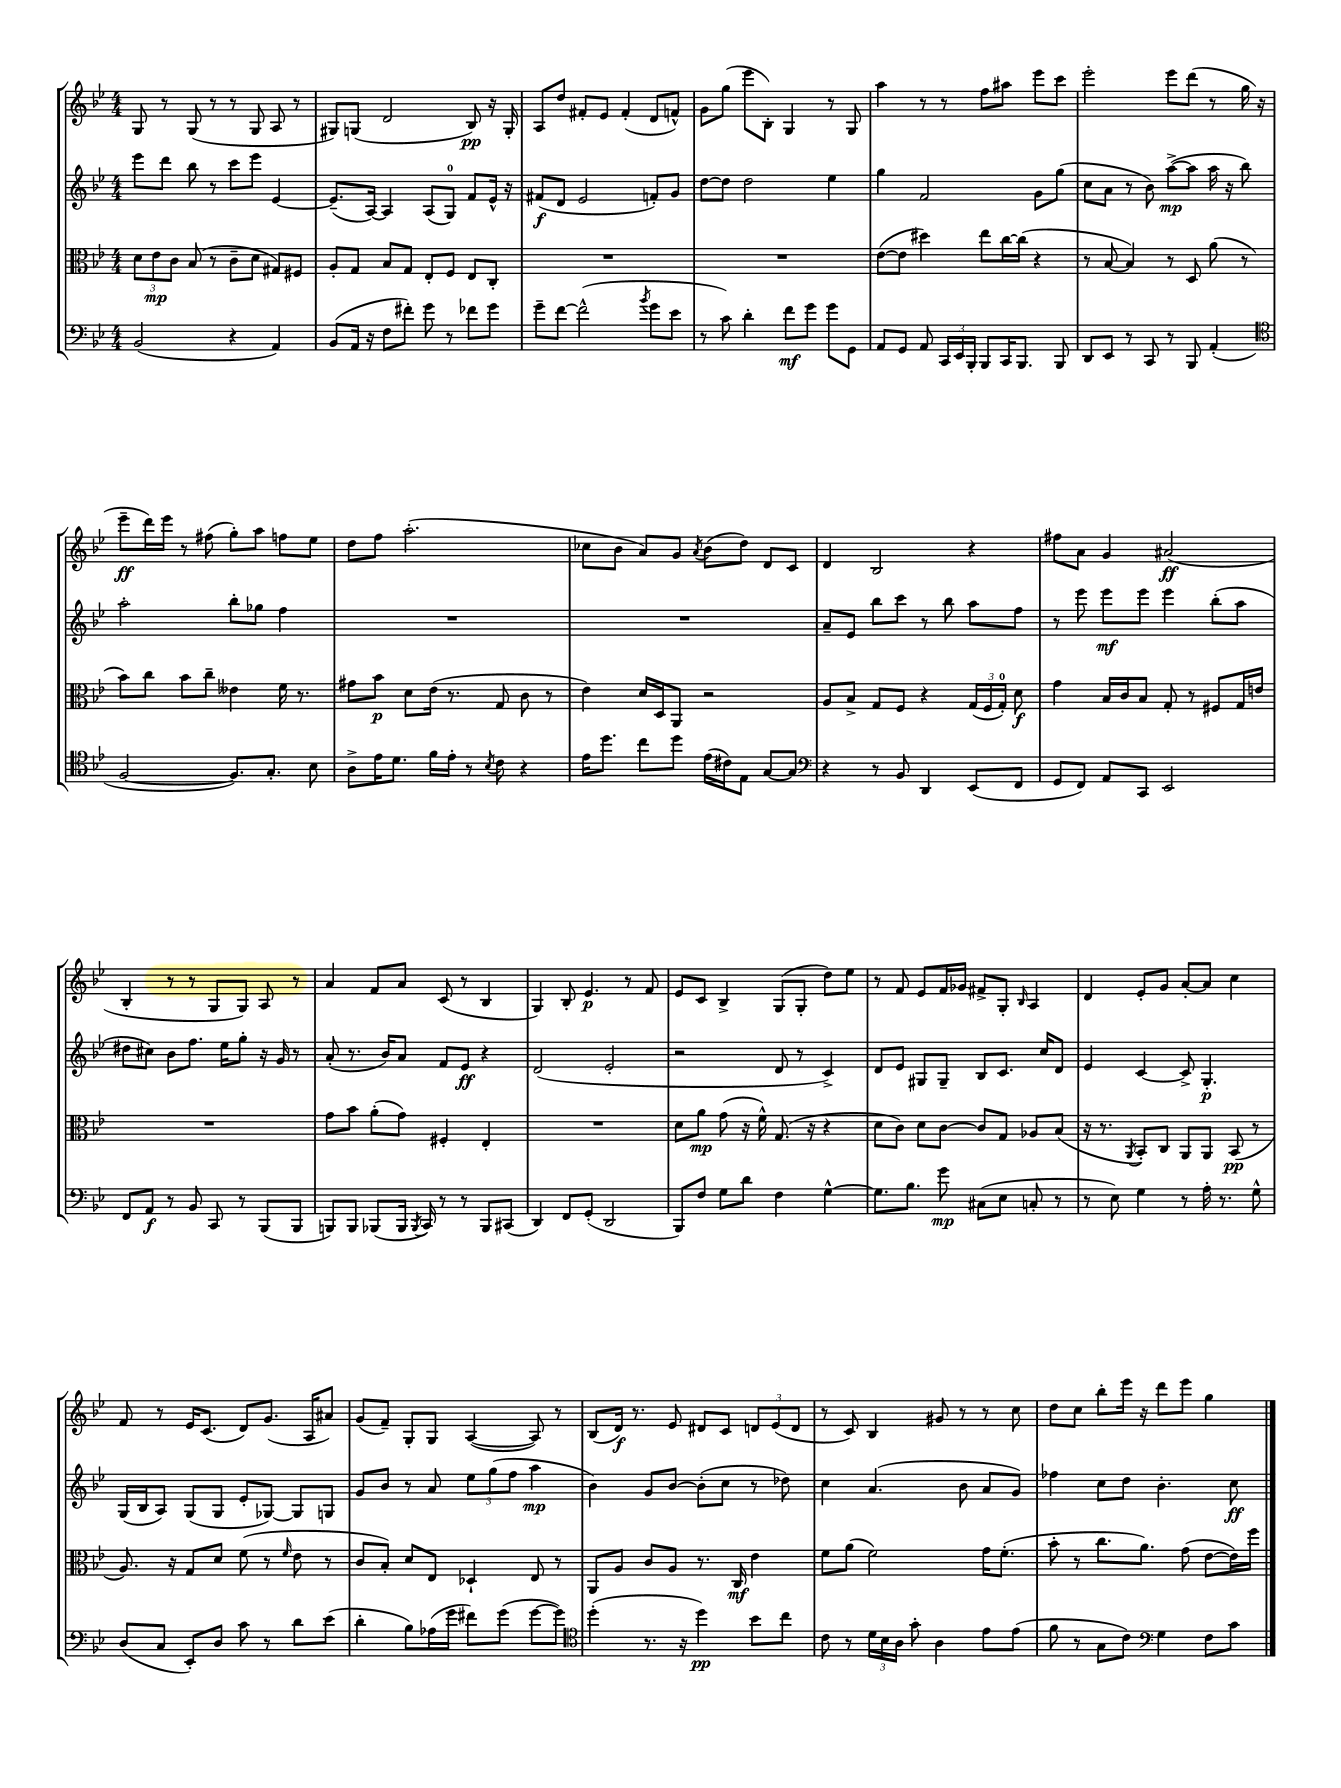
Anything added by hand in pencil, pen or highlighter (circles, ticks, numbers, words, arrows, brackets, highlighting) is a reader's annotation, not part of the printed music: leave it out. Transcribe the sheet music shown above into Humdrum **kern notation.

**kern	**kern	**kern	**kern
*staff4	*staff3	*staff2	*staff1
*clefF4	*clefC3	*clefG2	*clefG2
*k[b-e-]	*k[b-e-]	*k[b-e-]	*k[b-e-]
*M4/4	*M4/4	*M4/4	*M4/4
(2BB-/	12d\L	8eee-\L	8G/
.	12e-\	.	.
.	.	8ddd\J	8r
.	12c\J	.	.
.	(8B-/	8bb-\	(8G/
.	8r	8r	8r
4r	8c~\L	8ccc\L	8r
.	8d\J	8eee-\J	8G/
4AA/)	8G#/L)	[4e-/	8A/
.	8F#/J	.	8r
=	=	=	=
(8BB-/L	8A'/L	(8.e-~/]L	8G#/L)
16AA/Jk	8G/J	.	(8G/J
16r	.	[16A/Jk)	.
8F\L	8B-/L	4A/]	2d/
8f#'\J)	8G/J	.	.
8g\	8E-'/L	(8A/L	.
8r	8F/J	8G/J)	.
8f-\L	8E-/L	8f/L	8B-/)
8g\J	8C'/J	16e-^^/Jk	16r
.	.	16r	16G'/
=	=	=	=
8g~\L	1r	(8f#/L	8A/L
[8f\J	.	8d/J	8dd/J
(2f^^\]	.	2e-/	8f#'/L
.	.	.	8e-/J
.	.	.	(4f#'/
8qb-/	.	.	.
8g\L	.	8f'/L)	8d/L
8e-\J	.	8g/J	8f^^/J)
=	=	=	=
8r	1r	[8dd\L	8g\L
8c\)	.	8dd\]J	(8gg\J
4d'\	.	2dd\	8eee-\L
.	.	.	8B-'\J)
8f\L	.	.	4G/
8g\J	.	.	.
8g\L	.	4ee-\	8r
8GG\J	.	.	8G/
=	=	=	=
8AA/L	([8e-\L	4gg\	4aa\
8GG/J	8e-\]J	.	.
8AA/	4dd#\)	2f/	8r
24CC/LL	.	.	8r
24EE-/	.	.	.
24BBB-'/JJ	.	.	.
8BBB-/L	8ee-\L	.	8ff\L
16CC/K	[16cc\L	.	8aa#\J
8.BBB-/J	(16cc\]JJ	.	.
.	4r	8g\L	8eee-\L
8BBB-/	.	(8gg\J	8ccc\J
=	=	=	=
8DD/L	8r	8cc\L	2eee-'\
8EE-/J	[8B-/	8a\J	.
8r	4B-/])	8r	.
8CC/	.	8b-\)	.
8r	8r	([8aa^\L	8eee-\L
8BBB-/	8D/	8aa\]J	(8ddd\J
(4AA'/	(8a\	16aa\	8r
.	.	16r	.
.	8r	8bb-\)	16gg\
.	.	.	16r
=	=	=	=
*clefC4	*	*	*
[2F/	8b-\L)	2aa'\	8eee-~\L
.	8cc\J	.	16ddd\L)
.	.	.	16eee-\JJ
.	8b-\L	.	8r
.	8cc~\J	.	(8ff#\
8.F/]L)	4e--\	8bb-'\L	8gg'\L)
.	.	8gg-\J	8aa\J
8.G'/J	.	.	.
.	16f\	4ff\	8ff\L
.	8.r	.	.
8B-\	.	.	8ee-\J
=	=	=	=
8A^\L	8g#\L	1r	8dd\L
16e-\K	8b-\J	.	8ff\J
8.d\J	.	.	.
.	8d\L	.	(2.aa'\
16f\LL	(16e-\Jk	.	.
16e-'\JJ	8.r	.	.
8r	.	.	.
8qB-/	.	.	.
8c\	8G/	.	.
4r	8c\	.	.
.	8r	.	.
=	=	=	=
16e-\LK	4e-\)	1r	8cc-\L
8.dd\J	.	.	.
.	.	.	8b-\J
8cc\L	16d/LL	.	8a/L)
.	16D/J	.	.
8dd\J	8AA/J	.	8g/J
.	.	.	8qa/
(16e-\LL	2r	.	(8b-\L
16c#\J)	.	.	.
8E-\J	.	.	8dd\J)
[8G/L	.	.	8d/L
8G/]J	.	.	8c/J
=	=	=	=
*clefF4	*	*	*
4r	8A/L	8a~/L	4d/
.	8B-^/J	8e-/J	.
8r	8G/L	8bb-\L	2B-/
8BB-/	8F/J	8ccc\J	.
4DD/	4r	8r	.
.	.	8bb-\	.
(8EE-/L	(24G/LL	8aa\L	4r
.	24F/	.	.
.	24G'/JJ)	.	.
8FF/J	8d\	8ff\J	.
=	=	=	=
8GG/L	4g\	8r	8ff#\L
8FF/J)	.	8eee-\	8a\J
8AA/L	16B-/LL	8eee-\L	4g/
.	16c/J	.	.
8CC/J	8B-/J	8eee-\J	.
2EE-/	8G'/	4eee-\	(2a#/
.	8r	.	.
.	8F#/L	(8bb-'\L	.
.	16G/L	8aa\J	.
.	16e/JJ	.	.
=	=	=	=
8FF/L	1r	8dd#\L	4B-'/
8AA/J	.	8cc#\J)	.
8r	.	8b-\L	8r
8BB-/	.	8.ff\J	8r
8CC/	.	.	8G/L
.	.	16ee-\LK	.
8r	.	8gg'\J	8G/J)
(8BBB-/L	.	16r	8A/
.	.	16g/	.
8BBB-/J	.	8r	8r
=	=	=	=
8BBB/L)	8g\L	(8a'/	4a/
8BBB/J	8b-\J	8.r	.
(8BBB-/L	(8a'\L	.	8f/L
.	.	16b-/LK)	.
16BBB-/Jk	8g\J)	8a/J	8a/J
8qBBB-/	.	.	.
16CC/)	.	.	.
8r	4F#'/	8f/L	(8c/
8r	.	8e-/J	8r
8BBB-/L	4E-'/	4r	4B-/
(8CC#/J	.	.	.
=	=	=	=
4DD/)	1r	(2d/	4G/)
8FF/L	.	.	8B-'/
(8GG'/J	.	.	4.e-/
2DD/	.	2e-'/	.
.	.	.	8r
.	.	.	8f/
=	=	=	=
8BBB-/L)	8d\L	2r	8e-/L
8F/J	8a\J	.	8c/J
8G\L	(8g\	.	4B-^/
8d\J	16r	.	.
.	16f^^\)	.	.
4F\	(8.G/	8d/	(8G/L
.	.	8r	8G'/J
.	16r	.	.
[4G^^\	4r	4c^/)	8dd\L)
.	.	.	8ee-\J
=	=	=	=
8.G\]L	8d\L	8d/L	8r
.	8c\J)	8e-/J	8f/
8.B-\J	.	.	.
.	8d\L	8G#/L	8e-/L
8g\	[8c\J	8G#~/J	16f/L
.	.	.	16g-/JJ
(8C#\L	8c/]L	8B-/L	8f#^/L
8E-\J	8G/J	8.c/J	8G'/J
.	.	.	16qqB-/
8C'/	8A-/L	.	4A/
.	.	16cc/LK	.
8r	(8B-/J	8d/J	.
=	=	=	=
8r	16r	4e-/	4d/
.	8.r	.	.
8E-\)	.	.	.
.	8qAA/	.	.
4G\	8BB-'/L)	[4c/	8e-'/L
.	8C/J	.	8g/J
8r	8AA/L	8c^/]	[8a'/L
16A'\	8AA/J	4.G'/	8a/]J
8.r	.	.	.
.	(8BB-/	.	4cc\
8G^^\	8r	.	.
=	=	=	=
(8D/L	8.A/)	(16G/LL	8f/
.	.	16B-/J	.
8C/J	.	8A/J)	8r
.	16r	.	.
8EE-'/L)	8G/L	(8G/L	16e-/LK
.	.	.	(8.c/J
8D/J	8d/J	8G/J	.
8c\	(8f\	8e-'/L	8d/L)
8r	8r	[8G-/J)	(8.g/J
.	16qqf/	.	.
8d\L	8e-\	8G-/]L	.
.	.	.	16A/LK
(8e-\J	8r	8G/J	8a#/J)
=	=	=	=
4d'\	8c/L	8g/L	(8g/L
.	8B-'/J)	8b-/J	8f~/J)
8B-\L)	8d/L	8r	8G'/L
(16A-\L	8E-/J	8a/	8G/J
16g\JJ	.	.	.
8f#\L)	4D-`/	12ee-\L	([4A/
.	.	(12gg\	.
(8g\J	.	.	.
.	.	12ff\J	.
[8g\L	8E-/	4aa\	8A/])
8g\]J)	8r	.	8r
=	=	=	=
*clefC4	*	*	*
(4dd'\	8AA/L	4b-\)	(8B-/L
.	8A/J	.	16d/Jk)
.	.	.	8.r
8.r	8c/L	8g/L	.
.	8A/J	[8b-/J	8e-/
16r	.	.	.
4dd\)	8.r	(8b-'\]L	8d#/L
.	.	8cc\J	8c/J
.	16C/	.	.
8b-\L	4e-\	8r	12d/L
.	.	.	(12e-/
8cc\J	.	8dd-\)	.
.	.	.	12d/J
=	=	=	=
8c\	8f\L	4cc\	8r
8r	(8a\J	.	8c/)
24d\LL	2f\)	(4.a/	4B-/
24B-\	.	.	.
24A\JJ	.	.	.
8g'\	.	.	.
4A\	.	.	8g#/
.	.	8b-\	8r
8e-\L	16g\LK	8a/L	8r
.	(8.f'\J	.	.
(8e-\J	.	8g/J)	8cc\
=	=	=	=
8f\	8b-'\	4ff-\	8dd\L
8r	8r	.	8cc\J
8G\L	8.cc\L	8cc\L	8bb-'\L
8c\J)	.	8dd\J	16eee-\Jk
.	8.a\J)	.	16r
*clefF4	*	*	*
4G\	.	4.b-'\	8ddd\L
.	(8g\	.	8eee-\J
8F\L	[8e-\L	.	4gg\
8c\J	16e-\]L)	8cc\	.
.	16ff\JJ	.	.
==	==	==	==
*-	*-	*-	*-
